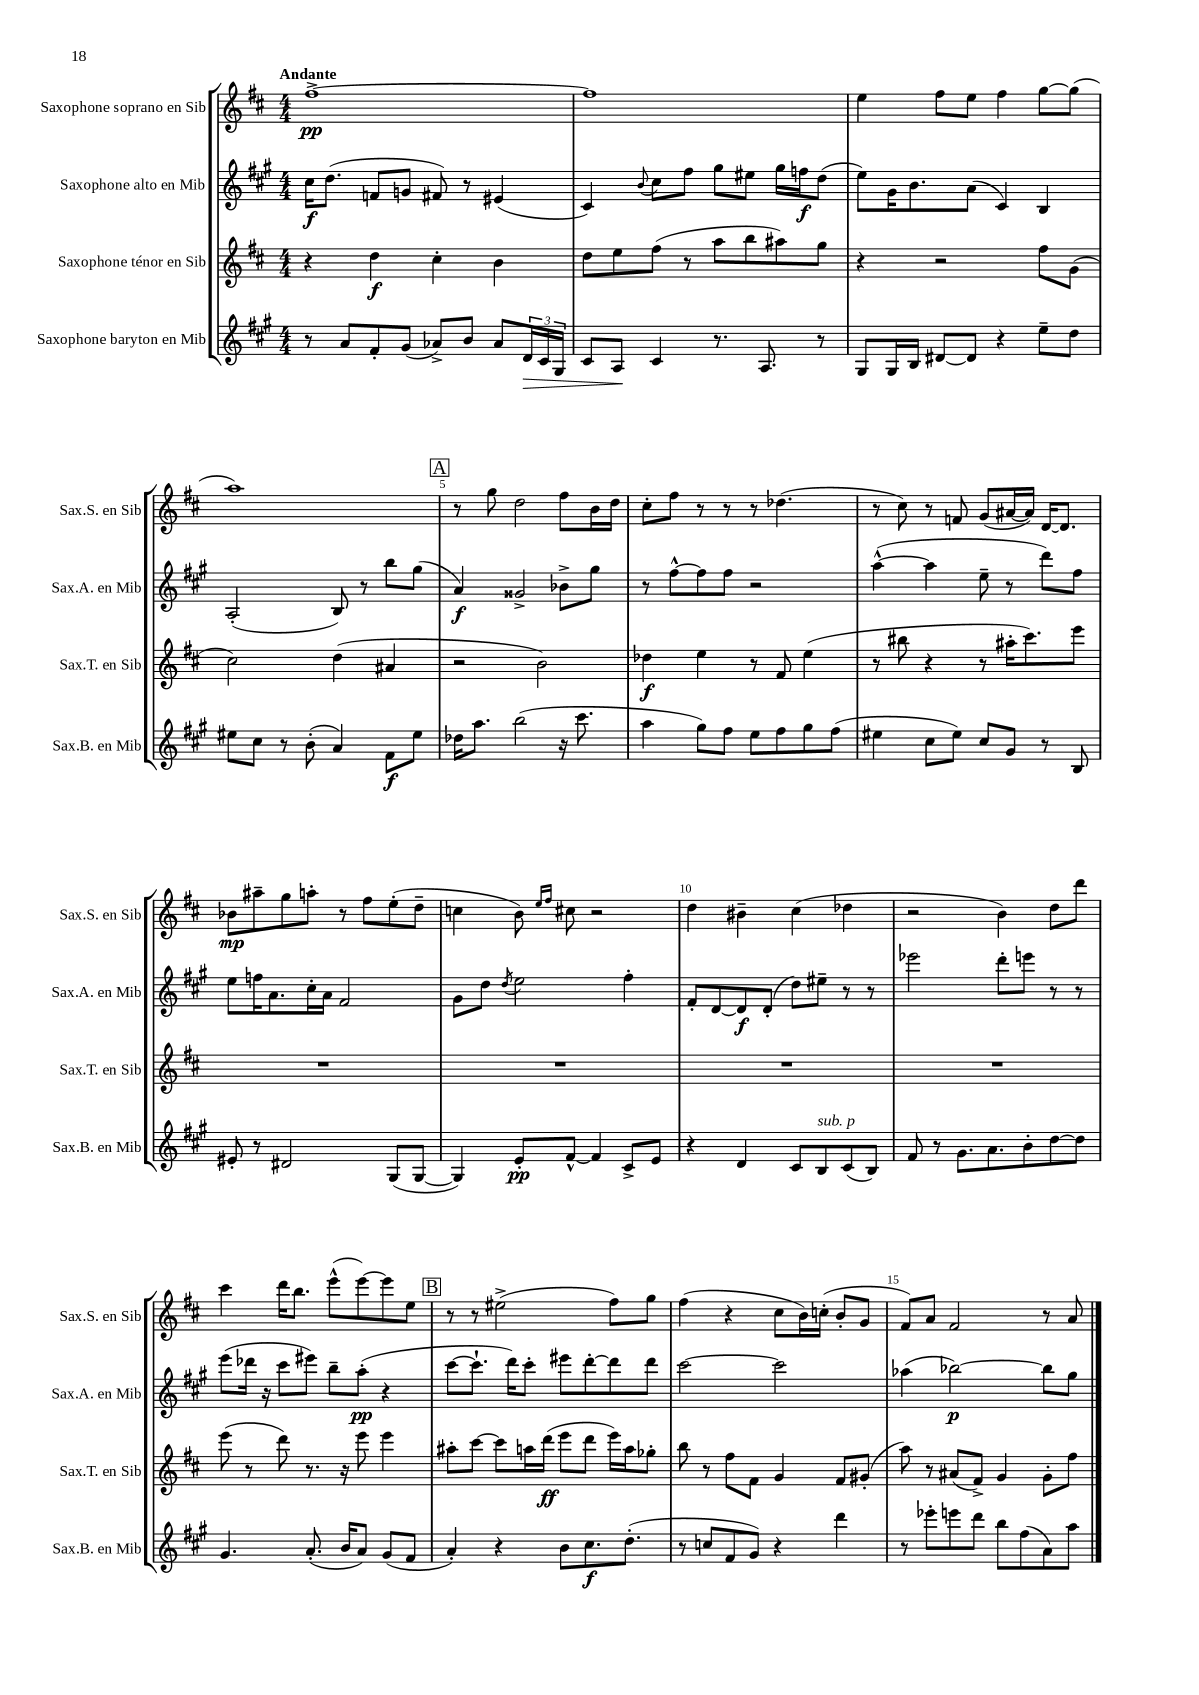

**kern	**kern	**kern	**kern
*staff4	*staff3	*staff2	*staff1
*clefG2	*clefG2	*clefG2	*clefG2
*k[f#c#g#]	*k[f#c#]	*k[f#c#g#]	*k[f#c#]
*M4/4	*M4/4	*M4/4	*M4/4
8r	4r	16cc#\LK	[1ff#^
.	.	(8.dd\J	.
8a/L	.	.	.
8f#'/	4dd\	8f/L	.
(8g#/J	.	8g/J	.
8a-^/L)	4cc#'\	8f#/)	.
8b/J	.	8r	.
8a-/L	4b\	(4e#/	.
24d/L	.	.	.
24c#/	.	.	.
24G#/JJ	.	.	.
=	=	=	=
8c#/L	8dd\L	4c#/)	1ff#]
8A/J	8ee\	.	.
.	.	8qqb/	.
4c#/	(8ff#\J	8cc#\L	.
.	8r	8ff#\J	.
8.r	8aa\L	8gg#\L	.
.	8bb\	8ee#\J	.
8.A/	.	.	.
.	8aa#\)	16gg#\LL	.
.	.	16ff\J	.
8r	8gg\J	(8dd\J	.
=	=	=	=
8G#/L	4r	8ee\L)	4ee\
16G#/L	.	16g#\K	.
16B/JJ	.	8.b\	.
[8d#/L	2r	.	8ff#\L
8d#/]J	.	(8a\J	8ee\J
4r	.	4c#/)	4ff#\
8ee~\L	8ff#\L	4B/	[8gg\L
8dd\J	(8g\J	.	(8gg\]J
=	=	=	=
8ee#\L	2cc#\)	(2A'/	1aa)
8cc#\J	.	.	.
8r	.	.	.
(8b'\	.	.	.
4a/)	(4dd\	8B/)	.
.	.	8r	.
8f#\L	4a#/	8bb\L	.
8ee#\J	.	(8gg#\J	.
=	=	=	=
16dd-\LK	2r	4a/)	8r
8.aa\J	.	.	.
.	.	.	8gg\
(2bb\	.	2g##^/	2dd\
.	2b\)	.	.
16r	.	8b-^\L	8ff#\L
8.ccc#\	.	.	.
.	.	8gg#\J	16b\L
.	.	.	16dd\JJ
=	=	=	=
4aa\	4dd-\	8r	8cc#'\L
.	.	[8ff#^^\L	8ff#\J
8gg#\L)	4ee\	8ff#\]	8r
8ff#\J	.	8ff#\J	8r
8ee\L	8r	2r	8r
8ff#\	8f#/	.	(4.dd-\
8gg#\	(4ee\	.	.
(8ff#\J	.	.	.
=	=	=	=
4ee#\	8r	([4aa^^\	8r
.	8bb#\	.	8cc#\)
8cc#\L	4r	4aa\]	8r
8ee#\J)	.	.	8f/
8cc#/L	8r	8ee~\	(8g/L
8g#/J	16aa#'\LK	8r	[16a#/L
.	8.ccc#\)	.	16a#/]JJ)
8r	.	8ddd\L)	[16d/LK
.	.	.	8.d/]J
8B/	8eee\J	8ff#\J	.
=	=	=	=
8e#'/	1r	8ee\L	8b-\L
8r	.	16ff\K	8aa#~\
.	.	8.a\	.
2d#/	.	.	8gg\
.	.	16cc#'\L	8aa'\J
.	.	16a\JJ	.
.	.	2f#/	8r
.	.	.	8ff#\L
(8G#/L	.	.	(8ee'\
[8G#/J	.	.	8dd~\J
=	=	=	=
4G#/])	1r	8g#\L	4cc\
.	.	8dd\J	.
.	.	8qdd/	.
8e'/L	.	2ee\	8b\)
.	.	.	16qqee/LL
.	.	.	16qqff#/JJ
[8f#^^/J	.	.	8cc#\
4f#/]	.	.	2r
8c#^/L	.	4ff#'\	.
8e/J	.	.	.
=	=	=	=
4r	1r	8f#'/L	4dd\
.	.	[8d/	.
4d/	.	8d/]	4b#~\
.	.	(8d'/J	.
8c#/L	.	8dd\L)	(4cc#\
8B/	.	8ee#~\J	.
(8c#/	.	8r	4dd-\
8B/J)	.	8r	.
=	=	=	=
8f#/	1r	2eee-\	2r
8r	.	.	.
8.g#\L	.	.	.
8.a\	.	.	.
.	.	8ddd'\L	4b\)
8b'\	.	8eee\J	.
[8dd\	.	8r	8dd\L
8dd\]J	.	8r	8ddd\J
=	=	=	=
4.g#/	(8eee\	(8eee\L	4ccc#\
.	8r	16ddd-\Jk	.
.	.	16r	.
.	8ddd\)	8ccc#\L	16ddd\LK
.	.	.	8.bb\J
(8.a'/	8.r	8eee#\J)	.
.	.	8bb~\L	(8eee^^\L
16b/LK	16r	.	.
8a/J)	8eee\	(8aa'\J	[8eee\)
(8g#/L	4eee\	4r	8eee\]
8f#/J	.	.	8ee\J
=	=	=	=
4a'/)	8aa#'\L	[8ccc#\L	8r
.	[8ccc#\J	8.ccc#`\]J	8r
4r	8ccc#\]L	.	(2ee#^\
.	.	16ddd\LK)	.
.	16aa\L	8ccc#'\J	.
.	(16ddd\JJ	.	.
8b\L	8eee\L	8eee#\L	.
8.cc#\	8ddd\J	[8ddd'\	.
.	16eee\LL)	8ddd\]	8ff#\L)
(8.dd'\J	16aa\J	.	.
.	8gg-'\J	8ddd\J	8gg\J
=	=	=	=
8r	8bb\	[2ccc#\	(4ff#\
8cc/L	8r	.	.
8f#/	8ff#\L	.	4r
8g#/J)	8f#\J	.	.
4r	4g/	2ccc#\]	8cc#\L
.	.	.	16b\L)
.	.	.	(16cc'\JJ
4ddd\	8f#/L	.	8b'/L
.	(8g#'/J	.	8g/J
=	=	=	=
8r	8aa\)	(4aa-\	8f#/L)
8eee-'\L	8r	.	8a/J
8eee\	(8a#/L	[2bb-\)	2f#/
8ddd\J	8f#^/J)	.	.
8bb\L	4g/	.	.
(8ff#\	.	.	.
8a\)	8g'\L	8bb-\]L	8r
8aa\J	8ff#\J	8gg#\J	8a/
==	==	==	==
*-	*-	*-	*-
